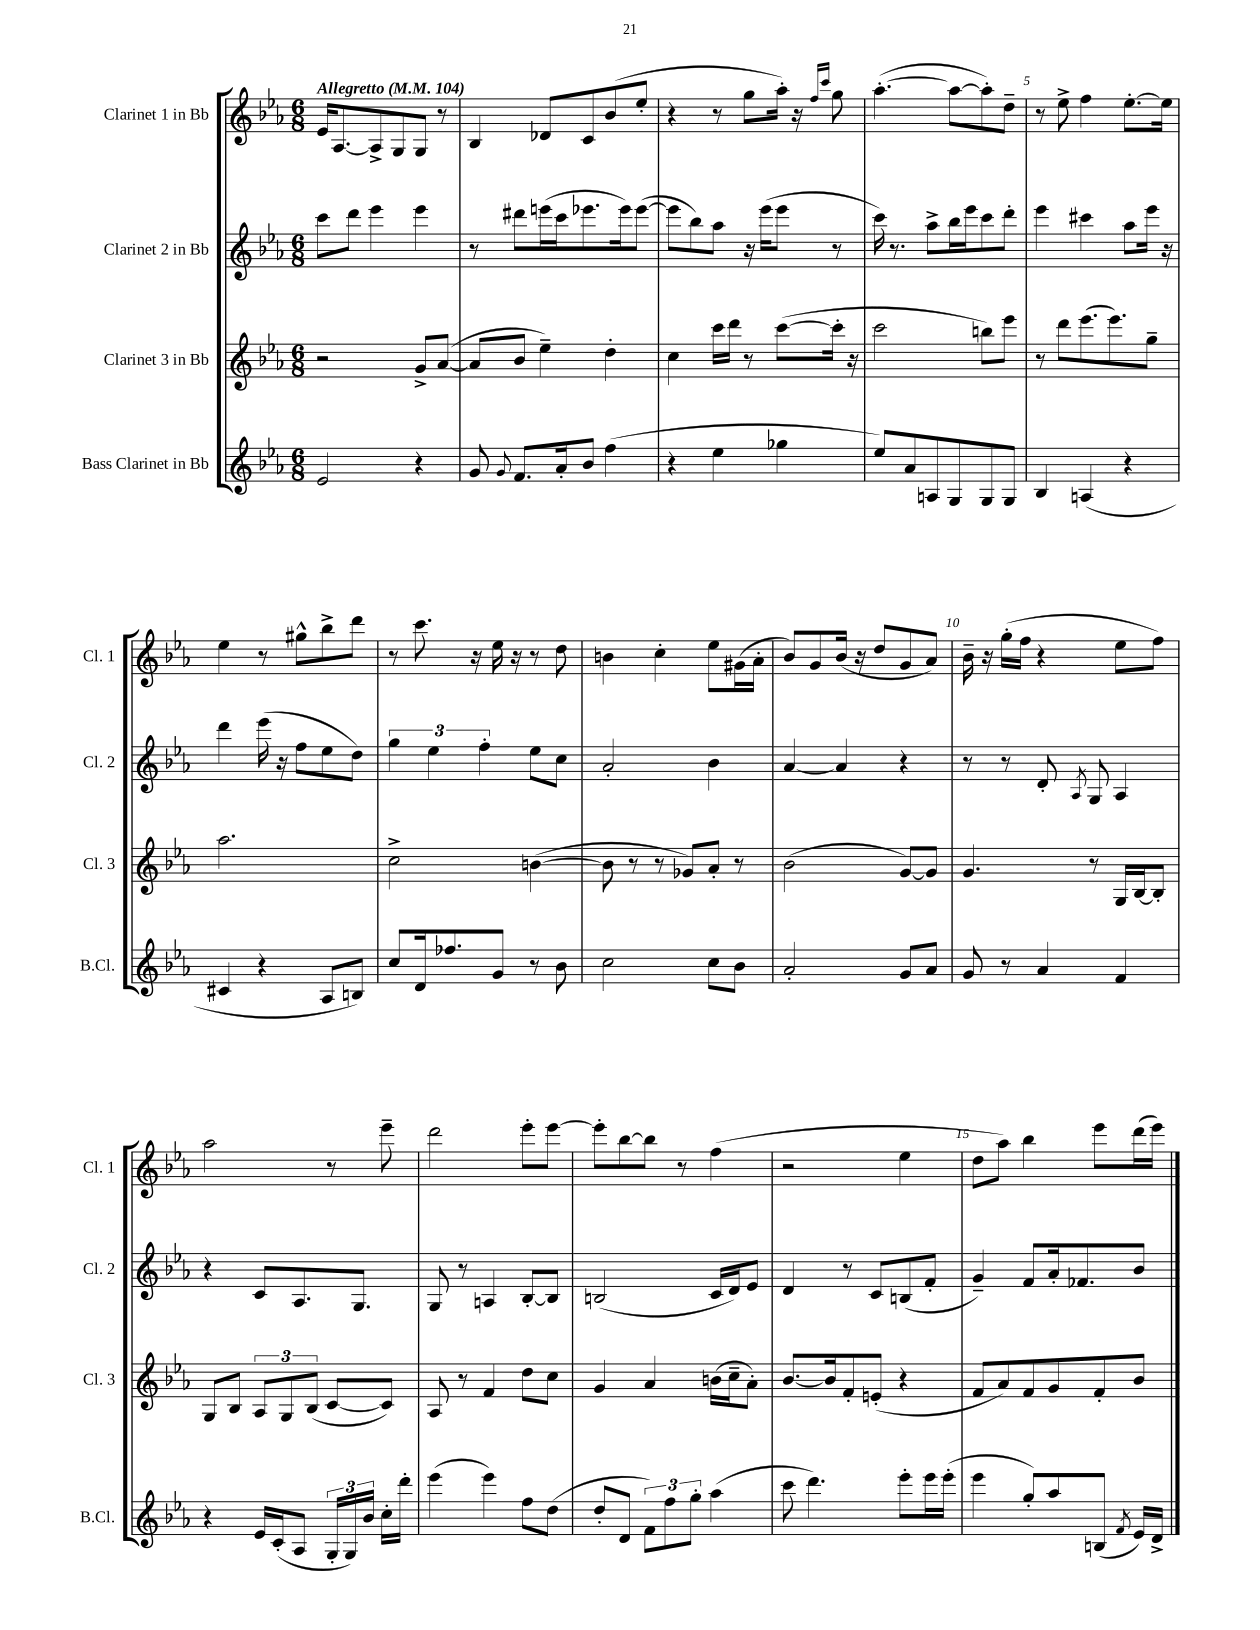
<<
\new StaffGroup <<
\new Staff = "s0" \with { instrumentName = "Clarinet 1 in Bb" shortInstrumentName = "Cl. 1" } {
    \clef treble \key ees \major \numericTimeSignature \time 6/8 \tempo "Allegretto" 4 = 104
    \autoBeamOff ees'16[ aes8.~ aes8-> g8 g8] r8 |
    bes4 des'8[ c'8 bes'8( ees''8]-. |
    r4 r8 g''8[ aes''16]-.) r16 \grace { f''16[ c'''16] } g''8 |
    aes''4.~-.( aes''8[~ aes''8-.) d''8]-- |
    r8 ees''8-> f''4 ees''8.[~-. ees''16] |
    ees''4 r8 gis''8[-^ bes''8-> d'''8] |
    r8 c'''8. r16 ees''16 r16 r8 d''8 |
    b'4 c''4-. ees''8[ gis'16( aes'16]-. |
    bes'8[) g'8 bes'16]( r16 d''8[ g'8 aes'8]) |
    bes'16-- r16 g''16[-.( f''16] r4 ees''8[ f''8]) |
    aes''2 r8 ees'''8-- |
    d'''2 ees'''8[-. ees'''8]~ |
    ees'''8[-. bes''8~ bes''8] r8 f''4( |
    r2 ees''4 |
    d''8[ aes''8]) bes''4 ees'''8[ d'''16( ees'''16]) \bar "|." |
}
\new Staff = "s1" \with { instrumentName = "Clarinet 2 in Bb" shortInstrumentName = "Cl. 2" } {
    \clef treble \key ees \major \numericTimeSignature \time 6/8
    \autoBeamOff c'''8[ d'''8] ees'''4 ees'''4 |
    r8 dis'''8[ e'''16( c'''16 ees'''8. ees'''16) ees'''8]~( |
    ees'''8[ bes''8) aes''8] r16 ees'''16[( ees'''8] r8 |
    c'''16) r8. aes''8[-> bes''16 ees'''16 c'''8 d'''8]-. |
    ees'''4 cis'''4 aes''8[ ees'''16] r16 |
    d'''4 ees'''16( r16 f''8[ ees''8 d''8]) |
    \tuplet 3/2 { g''4 ees''4 f''4-. } ees''8[ c''8] |
    aes'2-. bes'4 |
    aes'4~ aes'4 r4 |
    r8 r8 d'8-. \acciaccatura { aes8 } g8 aes4 |
    r4 c'8[ aes8. g8.] |
    g8 r8 a4 bes8[~-. bes8] |
    b2( c'16[ d'16) ees'8] |
    d'4 r8 c'8[ b8( f'8]-. |
    g'4--) f'8[ aes'16-. fes'8. bes'8] \bar "|." |
}
\new Staff = "s2" \with { instrumentName = "Clarinet 3 in Bb" shortInstrumentName = "Cl. 3" } {
    \clef treble \key ees \major \numericTimeSignature \time 6/8
    \autoBeamOff r2 g'8[-> aes'8]~( |
    aes'8[ bes'8] ees''4--) d''4-. |
    c''4 c'''16[ d'''16] r8 c'''8[~( c'''16]-. r16 |
    c'''2 b''8[) ees'''8] |
    r8 d'''8[ ees'''8.( ees'''8.) g''8]-- |
    aes''2. |
    c''2-> b'4~( |
    b'8 r8 r8 ges'8[) aes'8]-. r8 |
    bes'2( g'8[~) g'8] |
    g'4. r8 g16[ bes16~ bes8]-. |
    g8[ bes8] \tuplet 3/2 { aes8[ g8 bes8]( } c'8[~ c'8]) |
    aes8 r8 f'4 d''8[ c''8] |
    g'4 aes'4 b'16[( c''16-- aes'8]-.) |
    bes'8.[~ bes'16 f'8-. e'8]-.( r4 |
    f'8[ aes'8) f'8 g'8 f'8-. bes'8] \bar "|." |
}
\new Staff = "s3" \with { instrumentName = "Bass Clarinet in Bb" shortInstrumentName = "B.Cl." } {
    \clef treble \key ees \major \numericTimeSignature \time 6/8
    \autoBeamOff ees'2 r4 |
    g'8 \appoggiatura { g'8 } f'8.[ aes'16-. bes'8] f''4( |
    r4 ees''4 ges''4 |
    ees''8[) aes'8 a8 g8 g8 g8] |
    bes4 a4( r4 |
    cis'4 r4 aes8[ b8]) |
    c''8[ d'16 fes''8. g'8] r8 bes'8 |
    c''2 c''8[ bes'8] |
    aes'2-. g'8[ aes'8] |
    g'8 r8 aes'4 f'4 |
    r4 ees'16[ c'16-.( aes8] \tuplet 3/2 { g16[-. g16) bes'16] } c''16[-. d'''16]-. |
    ees'''4( ees'''4) f''8[ d''8]( |
    d''8[-. d'8] \tuplet 3/2 { f'8[) f''8 g''8]-. } aes''4( |
    c'''8 d'''4.) ees'''8[-. ees'''16 ees'''16]-.( |
    ees'''4 g''8[-.) aes''8 b8]( \acciaccatura { f'8 } ees'16[) d'16]-> \bar "|." |
}
>>
>>
\layout { \context { \Score \override BarNumber.break-visibility = ##(#f #t #t) barNumberVisibility = #(every-nth-bar-number-visible 5) } }
